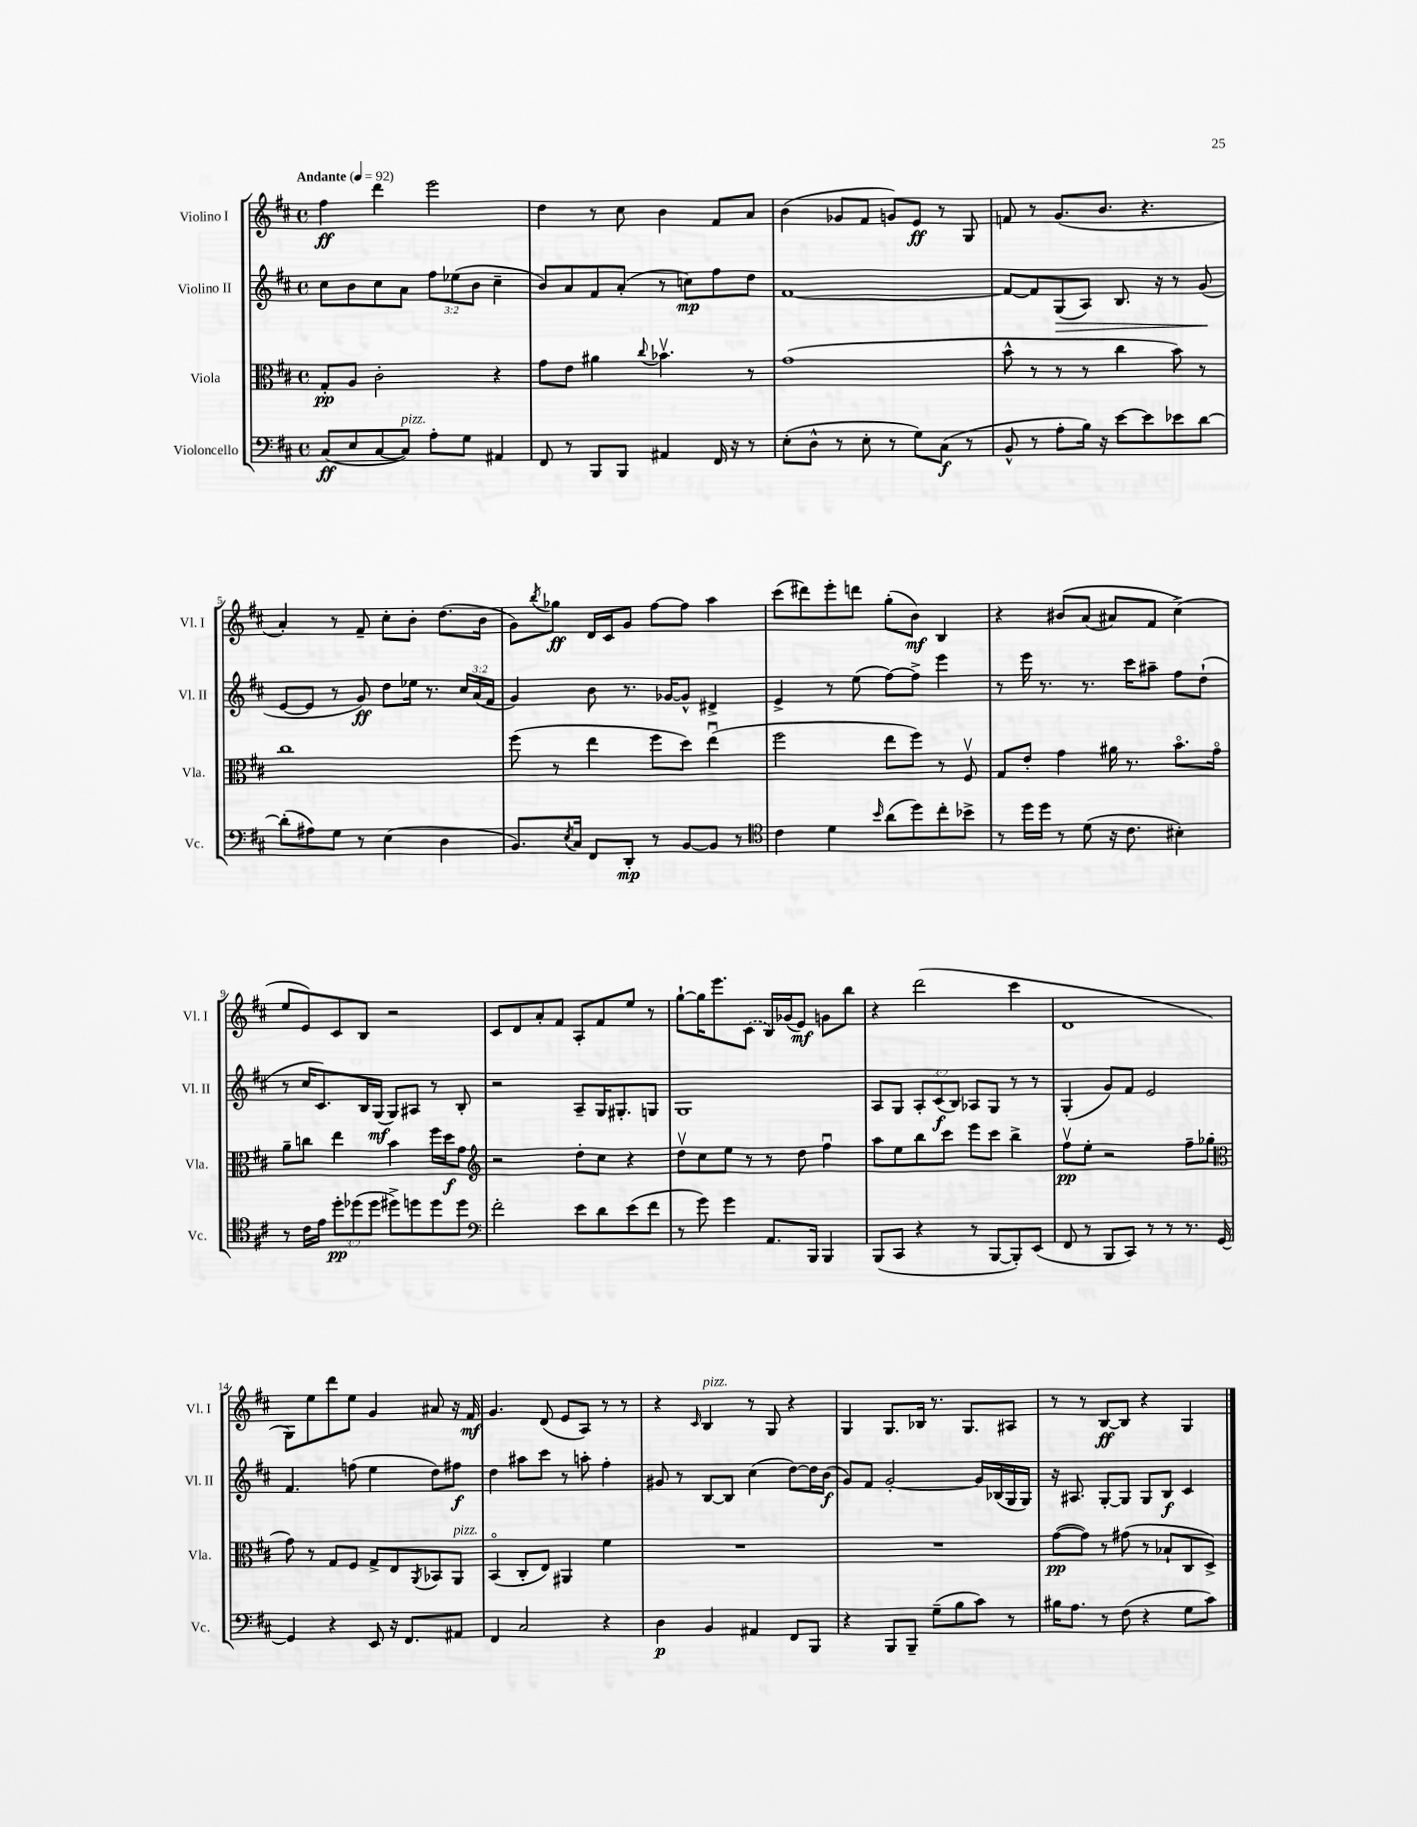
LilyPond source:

<<
\new StaffGroup <<
\new Staff = "s0" \with { instrumentName = "Violino I" shortInstrumentName = "Vl. I" } {
    \clef treble \key d \major \defaultTimeSignature \time 4/4 \tempo "Andante" 4 = 92
    fis''4\ff d'''4 e'''2 |
    d''4 r8 cis''8 b'4 fis'8 a'8 |
    b'4( ges'8 fis'8 g'8) e'8\ff r8 g8 |
    f'8 r8 g'8.( b'8. r4. |
    a'4-.) r8 fis'8-- cis''8-. b'8-. d''8.( b'16 |
    g'8) \acciaccatura { b''8 } ges''8\ff d'16 cis'16 g'8 fis''8~ fis''8 a''4 |
    cis'''8( dis'''8) e'''8-. d'''8 g''8-.( b'8\mf) b4 |
    r4 bis'8\( a'8( ais'8) fis'8 cis''4->(\) |
    e''8 e'8) cis'8 b8 r2 |
    cis'8 d'8 a'8-. fis'8 a8-. fis'8 e''8 r8 |
    g''8~-! g''16 e'''8. \once \slurDashed cis'8( b16) ges'16( e'8\mf) g'8 b''8 |
    r4 d'''2( cis'''4 |
    d'1 |
    g8) e''8 d'''8 e''8 g'4 ais'8 r16 fis'16\mf |
    g'4. d'8( e'8 a8) r8 r8 |
    r4 \grace { cis'16 } b4^\markup { \italic "pizz." } r8 g8 r4 |
    g4 g8. bes16 r8. g8. ais8 |
    r8 r8 b8~\ff b8 r4 g4 \bar "|." |
}
\new Staff = "s1" \with { instrumentName = "Violino II" shortInstrumentName = "Vl. II" } {
    \clef treble \key d \major \defaultTimeSignature \time 4/4 \override Staff.TupletNumber.text = #tuplet-number::calc-fraction-text
    cis''8 b'8 cis''8 a'8 \tuplet 3/2 { fis''8 ees''8( b'8 } cis''4-- |
    b'8) a'8 fis'8 a'8-.( r8 c''8\mp) fis''8 d''8 |
    fis'1~ |
    fis'8~ fis'8 g8\>( a8) b8. r16 r8 g'8\!( |
    e'8~ e'8 r8 g'8\ff) d''8 ees''16 r8. \tuplet 3/2 { cis''16 a'16( fis'16 } |
    g'4) b'8 r8. ges'16~ ges'8-^ dis'4-> |
    e'4-> r8 e''8( fis''8~) fis''8-> e'''4 |
    r8 e'''16 r8. r8. cis'''16 ais''8-- fis''8 d''8-!( |
    r8 cis''16 cis'8.) b16 g16\mf( g8) ais8 r8 b8-. |
    r2 a8-- g16 gis8.-. g8 |
    g1 |
    a8 g8 \tuplet 3/2 { a8-. cis'8\f( b8) } aes8 g8 r8 r8 |
    g4-.( g'8) fis'8 e'2 |
    fis'4. f''8( e''4 d''8) fis''8\f |
    d''4 ais''8 cis'''8 r8 a''8-. fis''4-. |
    gis'8 r8 b8~ b8 cis''4( d''8~) d''16 b'16\f( |
    g'8) fis'8 g'2~-. g'16 bes16( g16 g16) |
    r16 ais8. g8~-. g8 g8 b8\f cis'4 \bar "|." |
}
\new Staff = "s2" \with { instrumentName = "Viola" shortInstrumentName = "Vla." } {
    \clef alto \key d \major \defaultTimeSignature \time 4/4
    g8-.\pp a8 cis'2-. r4 |
    g'8 e'8 ais'4 \appoggiatura { cis''8 } bes'4.\upbow r8 |
    g'1( |
    b'8-^ r8 r8 r8 cis''4 b'8) r8 |
    cis''1 |
    fis''8( r8 e''4 fis''8 d''8) e''4\downbow( |
    fis''2 e''8 fis''8) r8 fis8\upbow |
    g8 e'8-. g'4 ais'16 r8. b'8.\flageolet g'16\flageolet |
    a'8-- c''8 e''4 b'4 fis''16 d''16\f g'8 |
    \clef treble r2 d''8-. cis''8 r4 |
    d''8\upbow cis''8 e''8 r8 r8 d''8 fis''4\downbow |
    a''8 e''8 b''8 cis'''8 e'''8 cis'''8 b''4-> |
    fis''8\upbow\pp e''8-. r2 fis''8-- ges''8( |
    \clef alto g'8) r8 g8 fis8 g8-> e8 \acciaccatura { a,8 } bes,8 a,8^\markup { \italic "pizz." } |
    b,4\flageolet( cis8-. e8) ais,4 fis'4 |
    R1 |
    R1 |
    g'8~\pp( g'8) r8 gis'8( r8 bes8-! cis8 d8->) \bar "|." |
}
\new Staff = "s3" \with { instrumentName = "Violoncello" shortInstrumentName = "Vc." } {
    \clef bass \key d \major \defaultTimeSignature \time 4/4 \override Staff.TupletNumber.text = #tuplet-number::calc-fraction-text
    cis8\ff( e8 cis8~ cis8^\markup { \italic "pizz." }) a8-. g8 ais,4 |
    fis,8 r8 b,,8 b,,8 ais,4 fis,16 r16 r8 |
    e8-.( d8-^ r8 e8-. r8 g8) cis8\f( r8 |
    b,8-^ r8 a8-. b16) r16 e'8~ e'8 ees'8 d'8~ |
    d'8-.( ais8) g8 r8 e4( d4 |
    b,8.) \acciaccatura { e8 } cis16 fis,8 d,8-.\mp r8 b,8~ b,8 r8 |
    \clef tenor cis'4 d'4 \grace { b'16 } a'8( d''8) cis''8-. bes'8-> |
    r8 d''16 d''16 r8 d'8( r16 cis'8. bis4-.) |
    r8 cis'16 e'16 \tuplet 3/2 { d''8-.\pp des''8( des''8 } dis''8->) d''8 d''8 d''8 |
    \clef bass fis'2-. e'8 d'8 e'8( fis'8 |
    r8 g'8) g'4 a,8. b,,16 b,,4 |
    b,,8( cis,8 r4 r8 b,,8~ b,,8-.) e,8( |
    fis,8 r8 b,,8 cis,8) r8 r8 r8. g,16~ |
    g,4 r4 e,8 r16 fis,8. ais,8 |
    fis,4 cis2 r4 |
    d4\p b,4 ais,4 fis,8 b,,8 |
    r4 b,,8 b,,8-- g8--( b8 cis'8) r8 |
    bis16 a8. r8 fis8( r4 g8 cis'8) \bar "|." |
}
>>
>>
